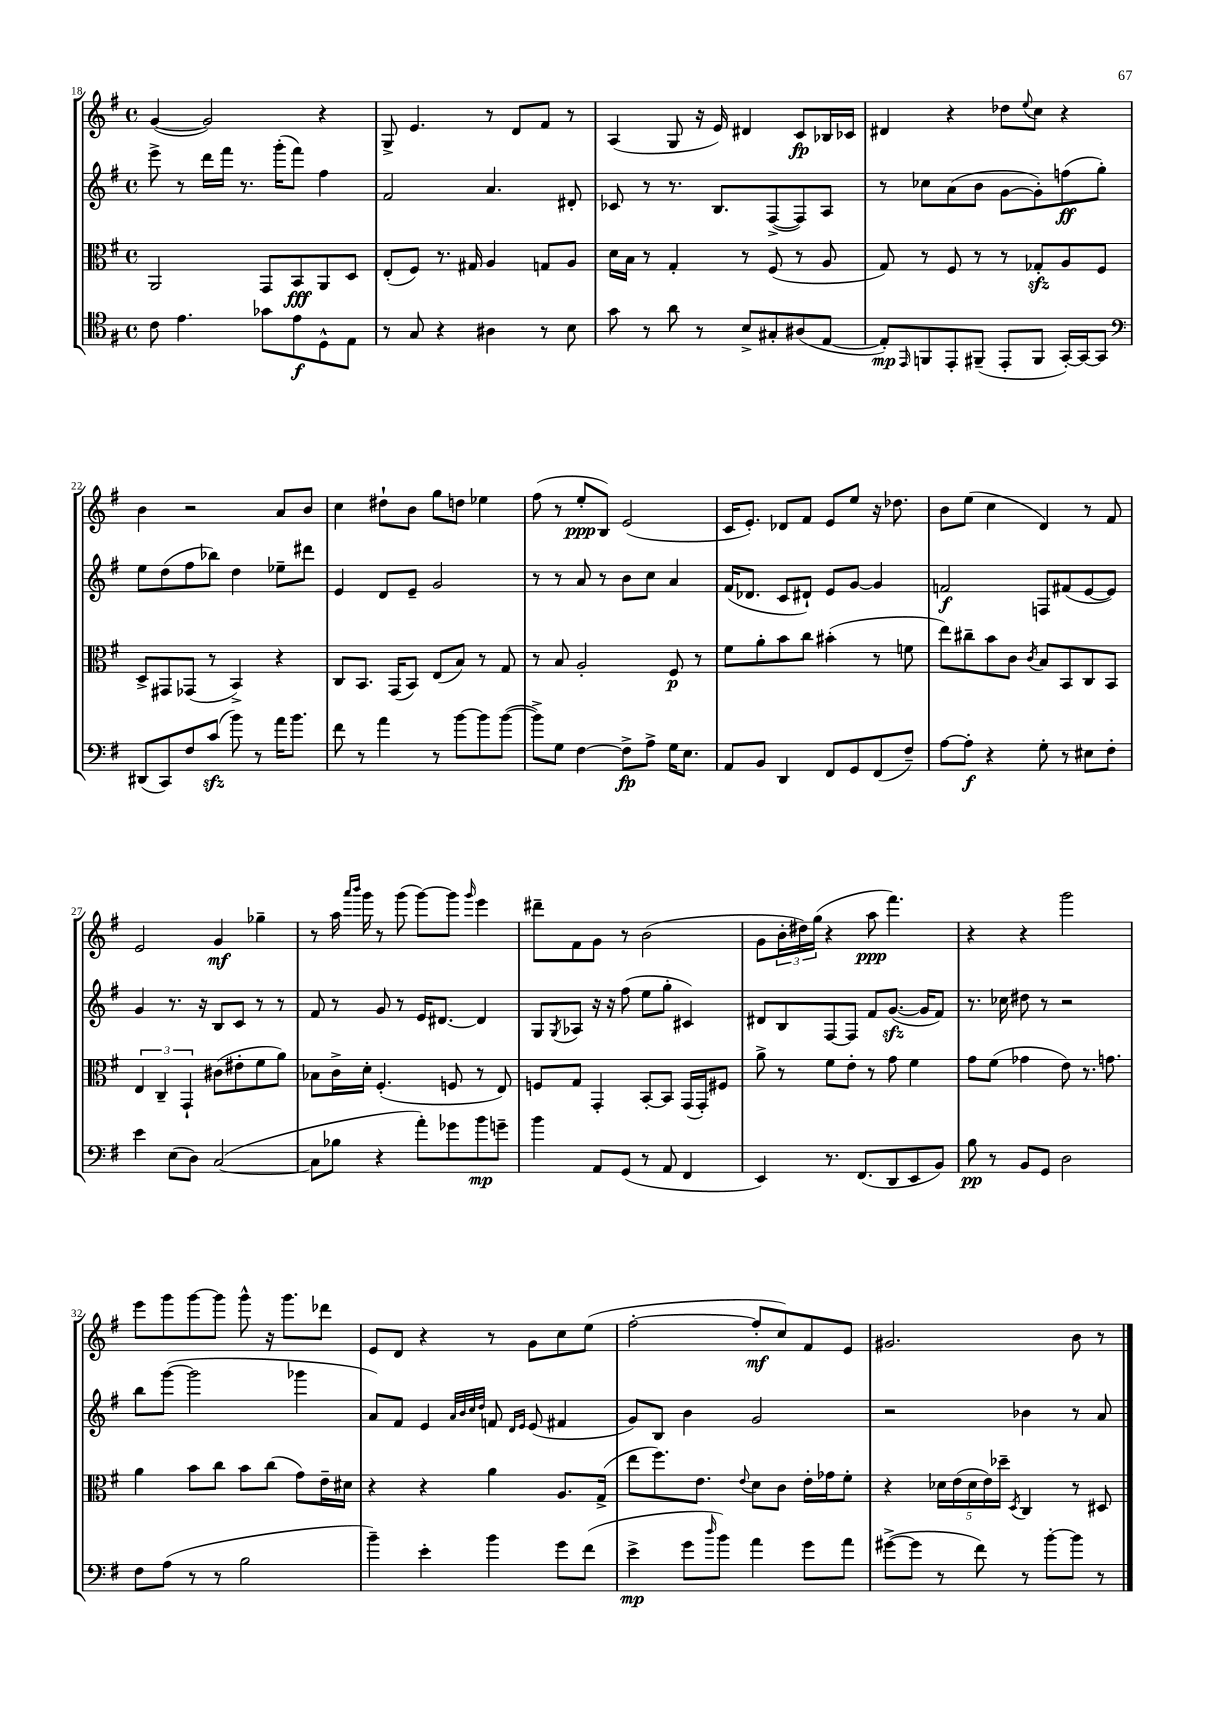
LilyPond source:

<<
\new StaffGroup <<
\new Staff = "s0" {
    \clef treble \key g \major \defaultTimeSignature \time 4/4
    g'4~( g'2) r4 |
    g8-> e'4. r8 d'8 fis'8 r8 |
    a4( g8 r16 e'16) dis'4 c'8\fp bes16 ces'16 |
    dis'4 r4 des''8 \appoggiatura { e''8 } c''8 r4 |
    b'4 r2 a'8 b'8 |
    c''4 dis''8-! b'8 g''8 d''8 ees''4 |
    fis''8( r8 e''8-.\ppp b8) e'2( |
    c'16 e'8.-.) des'8 fis'8 e'8 e''8 r16 des''8. |
    b'8 e''8( c''4 d'4) r8 fis'8 |
    e'2 g'4\mf ges''4-- |
    r8 a''16 \grace { a'''16 b'''16 } g'''16 r8 g'''8( g'''8~) g'''8 \grace { g'''16 } e'''4 |
    dis'''8-- fis'8 g'8 r8 b'2( |
    g'8 \tuplet 3/2 { b'16-. dis''16) g''16( } r4 a''8\ppp fis'''4.) |
    r4 r4 g'''2 |
    e'''8 g'''8 g'''8~ g'''8 g'''8-^ r16 g'''8. des'''8 |
    e'8 d'8 r4 r8 g'8 c''8 e''8( |
    fis''2~-. fis''8-.\mf c''8) fis'8 e'8 |
    gis'2. b'8 r8 \bar "|." |
}
\new Staff = "s1" {
    \clef treble \key g \major \defaultTimeSignature \time 4/4
    e'''8-> r8 d'''16 fis'''16 r8. g'''16-.( fis'''8) fis''4 |
    fis'2 a'4. dis'8-. |
    ces'8 r8 r8. b8. fis8~->( fis8) a8 |
    r8 ces''8 a'8( b'8 g'8~ g'8-.) f''8\ff( g''8-.) |
    e''8 d''8( fis''8 bes''8) d''4 ees''8-- dis'''8 |
    e'4 d'8 e'8-- g'2 |
    r8 r8 a'8 r8 b'8 c''8 a'4 |
    fis'16( des'8. c'8 dis'8-!) e'8 g'8~ g'4 |
    f'2\f f8 fis'8( e'8~ e'8) |
    g'4 r8. r16 b8 c'8 r8 r8 |
    fis'8 r8 g'8 r8 e'16 dis'8.~ dis'4 |
    g8 \acciaccatura { g8 } aes8 r16 r16 fis''8( e''8 g''8-. cis'4) |
    dis'8 b8 fis8~ fis8 fis'8 g'8.~\sfz( g'16 fis'8) |
    r8. ces''16 dis''8 r8 r2 |
    b''8 g'''8~( g'''2 ges'''4 |
    a'8) fis'8 e'4 \grace { a'32 b'32 c''32 d''32 } f'8 \grace { d'16 e'16 } e'8( fis'4 |
    g'8) b8 b'4 g'2 |
    r2 bes'4 r8 a'8 \bar "|." |
}
\new Staff = "s2" {
    \clef alto \key g \major \defaultTimeSignature \time 4/4
    a,2 g,8 b,8\fff a,8 d8 |
    e8-.( fis8) r8. gis16 a4 g8 a8 |
    d'16 b16 r8 g4-. r8 fis8( r8 a8 |
    g8) r8 fis8 r8 r8 ges8-.\sfz a8 fis8 |
    d8-> gis,8 ges,8( r8 b,4->) r4 |
    c8 b,8. g,16( b,8) e8( b8) r8 g8 |
    r8 b8 a2-. fis8\p r8 |
    fis'8 a'8-. b'8 c''8 bis'4-.( r8 f'8 |
    e''8) cis''8-- b'8 c'8 \acciaccatura { c'8 } b8 b,8 c8 b,8 |
    \tuplet 3/2 { e4 c4-- g,4-! } cis'8( eis'8-. fis'8 a'8) |
    bes8 c'16-> d'16-. fis4.-.( f8 r8 e8) |
    f8 g8 g,4-. b,8~-. b,8 g,16( g,16-.) fis8 |
    a'8-> r8 fis'8 e'8-. r8 g'8 fis'4 |
    g'8 fis'8( ges'4 e'8) r8. g'8. |
    a'4 b'8 c''8 b'8 c''8( g'8) e'16-- dis'16 |
    r4 r4 a'4 a8. g16->( |
    e''8 fis''8.) e'8. \appoggiatura { e'8 } d'8 c'8 e'16-. ges'16 fis'8-. |
    r4 \tuplet 5/4 { des'16 e'16( des'16 e'16) des''16-- } \acciaccatura { d8 } c4 r8 dis8 \bar "|." |
}
\new Staff = "s3" {
    \clef tenor \key g \major \defaultTimeSignature \time 4/4
    c'8 e'4. ges'8 e'8\f d8-^ e8 |
    r8 g8 r4 ais4 r8 b8 |
    g'8 r8 a'8 r8 b8-> gis8-. ais8( e8~ |
    e8-.\mp) \grace { e,16 } f,8 e,8-. fis,8--( e,8-. fis,8 g,16~-.) g,16~ g,8 |
    \clef bass dis,8( c,8) fis8 c'8\sfz( b'8) r8 a'16 b'8. |
    fis'8 r8 a'4 r8 b'8~ b'8 b'8~( |
    b'8->) g8 fis4~ fis8->\fp a8-> g16 e8. |
    a,8 b,8 d,4 fis,8 g,8 fis,8( fis8--) |
    a8~ a8-.\f r4 g8-. r8 eis8 fis8-. |
    e'4 e8( d8) c2~( |
    c8 bes8 r4 a'8-.) ges'8 b'8\mp g'8-- |
    b'4 a,8 g,8( r8 a,8 fis,4 |
    e,4) r8. fis,8.( d,8 e,8 b,8) |
    b8\pp r8 b,8 g,8 d2 |
    fis8 a8( r8 r8 b2 |
    b'4--) e'4-. b'4 g'8 fis'8( |
    e'4->\mp g'8 \grace { d''16 } b'8) a'4 g'8 a'8 |
    gis'8~->( gis'8 r8 fis'8) r8 b'8~-. b'8 r8 \bar "|." |
}
>>
>>
\layout { \context { \Score currentBarNumber = #18 } }
